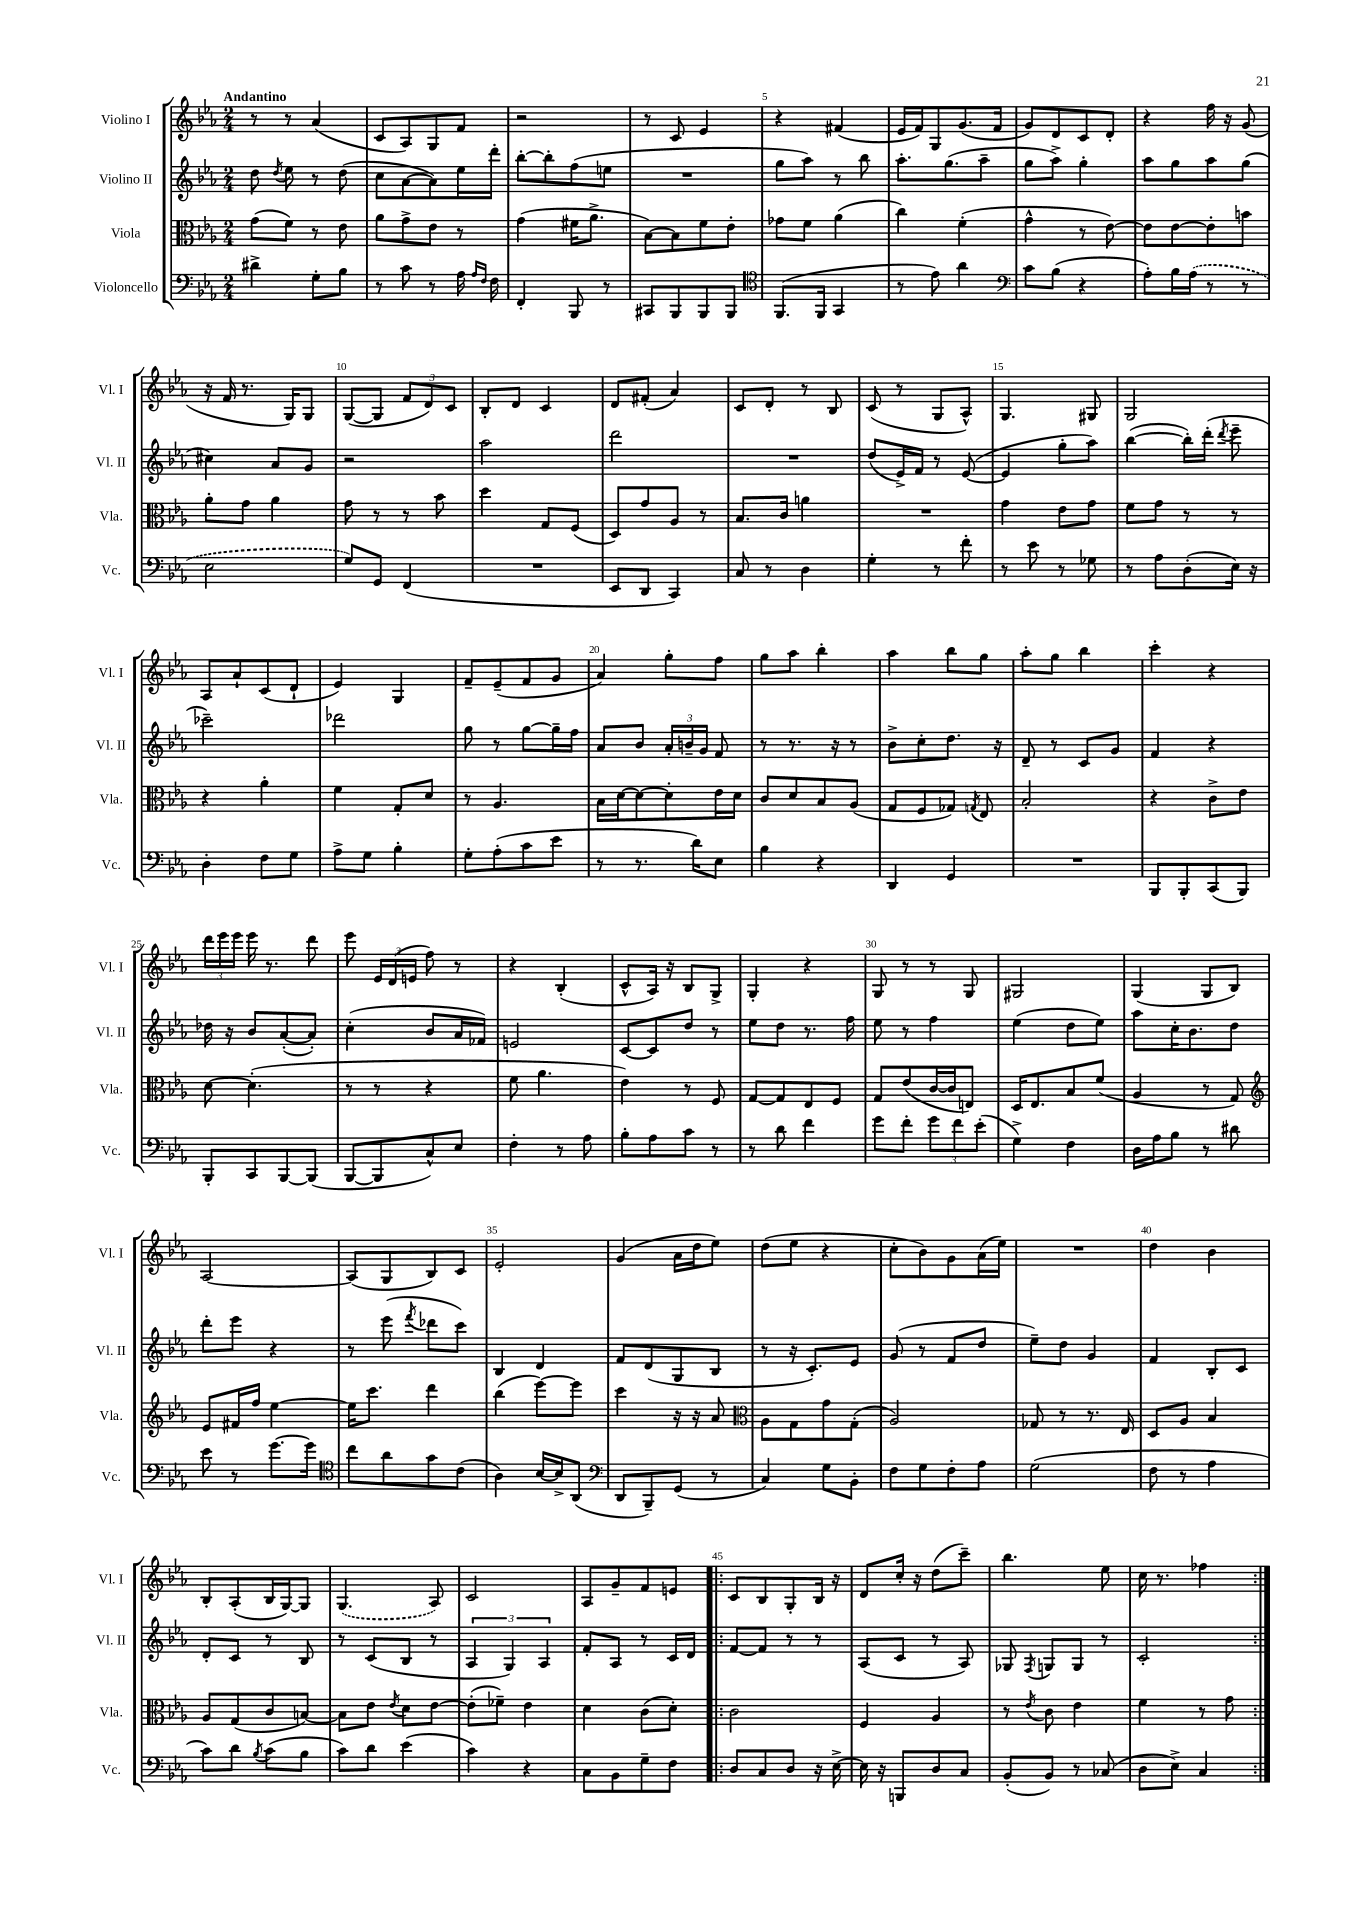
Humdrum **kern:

**kern	**kern	**kern	**kern
*staff4	*staff3	*staff2	*staff1
*clefF4	*clefC3	*clefG2	*clefG2
*k[b-e-a-]	*k[b-e-a-]	*k[b-e-a-]	*k[b-e-a-]
*M2/4	*M2/4	*M2/4	*M2/4
4d#^\	(8g\L	8dd\	8r
.	.	8qdd/	.
.	8f\J)	8ee-\	8r
8G'\L	8r	8r	(4a-/
8B-\J	8e-\	(8dd\	.
=	=	=	=
8r	8a-\L	8cc\L	8c/L
8c\	8g^\	[8a-\	8A-/)
8r	8e-\J	8a-\])	8G/
16A-\	8r	16ee-\L	8f/J
16qqA-/LL	.	.	.
16qqF/JJ	.	.	.
16F\	.	16ddd'\JJ	.
=	=	=	=
4FF'/	(4g\	[8bb-'\L	2r
.	.	8bb-'\]	.
8BBB-/	16f#\LK	(8ff\	.
.	8.a-^\J	.	.
8r	.	8ee\J	.
=	=	=	=
8CC#/L	[8B-\L)	2r	8r
8BBB-/	8B-\]	.	8c/
8BBB-/	8f\	.	4e-/
8BBB-/J	8e-'\J	.	.
=	=	=	=
*clefC4	*	*	*
(8.FF/L	8g-\L	8gg\L	4r
.	8f\J	8aa-\J)	.
16FF/Jk	.	.	.
4GG/	(4a-\	8r	(4f#/
.	.	8bb-\	.
=	=	=	=
8r	4cc\)	8.aa-'\L	16e-/LL
.	.	.	16f/J)
8e-\)	.	.	8G/
.	.	(8.gg\	.
4a-\	(4f'\	.	(8.g/
.	.	8aa-~\J	.
.	.	.	16f/Jk
=	=	=	=
*clefF4	*	*	*
8c\L	4g^^\	8gg\L	8g/L)
(8B-\J	.	8aa-^\J)	8d/
4r	8r	4gg'\	8c/
.	[8e-\)	.	8d'/J
=	=	=	=
8A-'\L)	8e-\]L	8aa-\L	4r
16B-\L	[8e-\	8gg\	.
(16A-\JJ	.	.	.
8r	8e-'\]	8aa-\	16ff\
.	.	.	16r
8r	8b\J	(8gg\J	(8g/
=	=	=	=
2E-\	8a-'\L	4cc#\)	16r
.	.	.	16f/
.	8g\J	.	8.r
.	4a-\	8a-/L	.
.	.	.	16G/LK)
.	.	8g/J	8G/J
=	=	=	=
8G/L)	8g\	2r	([8G/L
8GG/J	8r	.	8G/]J
(4FF/	8r	.	12f/L
.	.	.	12d/)
.	8b-\	.	.
.	.	.	12c/J
=	=	=	=
2r	4dd\	2aa-\	8B-'/L
.	.	.	8d/J
.	8G/L	.	4c/
.	(8F/J	.	.
=	=	=	=
8EE-/L	8D/L)	2ddd\	8d/L
8DD/J	8g/	.	(8f#'/J
4CC/)	8A-/J	.	4a-/)
.	8r	.	.
=	=	=	=
8C/	8.B-/L	2r	8c/L
8r	.	.	8d'/J
.	16c/Jk	.	.
4D\	4a\	.	8r
.	.	.	8B-/
=	=	=	=
4G'\	2r	(8dd/L	(8c/
.	.	16e-^/L)	8r
.	.	16f/JJ	.
8r	.	8r	8G/L
8f'\	.	([8e-/	8A-^^/J)
=	=	=	=
8r	4g\	4e-/]	4.G/
8e-\	.	.	.
8r	8e-\L	8gg'\L	.
8G-\	8g\J	8aa-\J)	8G#/
=	=	=	=
8r	8f\L	([4bb-\	2G/
8A-\L	8g\J	.	.
(8D'\	8r	16bb-'\]LL)	.
.	.	(16ddd'\JJ	.
.	.	8qddd/	.
16E-\Jk)	8r	8eee-~\	.
16r	.	.	.
=	=	=	=
4D'\	4r	2ccc-~\)	8A-/L
.	.	.	8a-`/
8F\L	4a-'\	.	(8c/
8G\J	.	.	8d`/J
=	=	=	=
8A-^\L	4f\	2ddd-\	4e-/)
8G\J	.	.	.
4B-'\	8G'/L	.	4G/
.	8d/J	.	.
=	=	=	=
8G'\L	8r	8gg\	8f~/L
(8A-'\	4.A-/	8r	(8e-~/
8c\	.	[8gg\L	8f/
8e-\J	.	16gg~\]L	8g/J
.	.	16ff\JJ	.
=	=	=	=
8r	16B-\LL	8a-/L	4a-/)
.	[16d\J	.	.
8.r	8d\_	8b-/J	.
.	8d'\]	24a-'/LL	8gg'\L
.	.	24b~/	.
16d\LK)	.	.	.
.	.	24g/JJ	.
8E-\J	16e-\L	8f/	8ff\J
.	16d\JJ	.	.
=	=	=	=
4B-\	8c/L	8r	8gg\L
.	8d/	8.r	8aa-\J
4r	8B-/	.	4bb-'\
.	.	16r	.
.	(8A-/J	8r	.
=	=	=	=
4DD/	8G/L	8b-^\L	4aa-\
.	8F/	8cc'\	.
4GG/	8G-/J)	8.dd\J	8bb-\L
.	8qG/	.	.
.	8E-/	.	8gg\J
.	.	16r	.
=	=	=	=
2r	2B-'/	8d~/	8aa-'\L
.	.	8r	8gg\J
.	.	8c/L	4bb-\
.	.	8g/J	.
=	=	=	=
8BBB-/L	4r	4f/	4ccc'\
8BBB-'/	.	.	.
(8CC/	8c^\L	4r	4r
8BBB-/J)	8e-\J	.	.
=	=	=	=
8BBB-'/L	[8d\	16dd-\	24ddd\LL
.	.	.	24eee-\
.	.	16r	.
.	.	.	24eee-\JJ
8CC/	(4.d'\]	8b-/L	16eee-\
.	.	.	8.r
[8BBB-/	.	([8a-'/	.
(8BBB-/]J	.	8a-'/]J)	8ddd\
=	=	=	=
[8BBB-/L	8r	(4cc'\	8eee-\
8BBB-/]	8r	.	24e-/LL
.	.	.	(24d/
.	.	.	24e/JJ
8C^^/)	4r	8b-/L	8ff\)
8E-/J	.	16a-/L	8r
.	.	16f-/JJ)	.
=	=	=	=
4F'\	8f\	2e/	4r
.	4.a-\	.	.
8r	.	.	(4B-'/
8A-\	.	.	.
=	=	=	=
8B-'\L	4e-\)	[8c/L	8c^^/L
8A-\	.	8c/]	16A-/Jk)
.	.	.	16r
8c\J	8r	8dd/J	8B-/L
8r	8F/	8r	8G^/J
=	=	=	=
8r	[8G/L	8ee-\L	4G'/
8d\	8G/]	8dd\J	.
4f\	8E-/	8.r	4r
.	8F/J	.	.
.	.	16ff\	.
=	=	=	=
8g\L	8G/L	8ee-\	8G/
8f'\J	(8e-/	8r	8r
12g\L	[16c/L	4ff\	8r
.	16c/]J	.	.
12f\	.	.	.
.	8E/J)	.	8G/
(12e-'\J	.	.	.
=	=	=	=
4G^\)	16D/LK	(4ee-\	2G#/
.	8.E-/	.	.
4F\	8B-/	8dd\L	.
.	(8f/J	8ee-\J)	.
=	=	=	=
16D\LL	4A-/	8aa-\L	(4G/
16A-\J	.	.	.
8B-\J	.	16cc'\K	.
.	.	8.b-\	.
8r	8r	.	8G/L
8d#\	8G/)	8dd\J	8B-/J)
=	=	=	=
*	*clefG2	*	*
8e-\	8e-/L	8ddd'\L	[2A-/
8r	16f#/L	8eee-\J	.
.	16ff/JJ	.	.
[8.g\L	[4ee-\	4r	.
16g\]Jk	.	.	.
=	=	=	=
*clefC4	*	*	*
8cc\L	16ee-\]LK	8r	(8A-/]L
.	8.ccc\J	.	.
8a-\	.	(8eee-\	8G/
.	.	8qfff/	.
8g\	4ddd\	8ddd-\L	8B-/)
(8c\J	.	8ccc\J)	8c/J
=	=	=	=
4A-\)	(4bb-\	4B-/	2e-'/
[16B-/LL	[8eee-\L)	4d/	.
16B-^/]J	.	.	.
(8AA-/J	8eee-\]J	.	.
=	=	=	=
*clefF4	*	*	*
8DD/L	4ccc\	8f/L	(4g/
8BBB-~/)	.	(8d/	.
(8GG/J	16r	8G/	16a-\LL
.	16r	.	16dd\J
8r	8a-/	8B-/J	8ee-\J)
=	=	=	=
*	*clefC3	*	*
4C/)	8A-\L	8r	(8dd\L
.	8G\	16r	8ee-\J
.	.	8.c'/L)	.
8G\L	8g\	.	4r
8BB-'\J	(8G'\J	8e-/J	.
=	=	=	=
8F\L	2A-/)	(8g/	8cc'\L
8G\	.	8r	8b-\)
8F'\	.	8f/L	8g\
8A-\J	.	8dd/J	(16a-\L
.	.	.	16ee-\JJ)
=	=	=	=
(2G\	8G-/	8ee-~\L)	2r
.	8r	8dd\J	.
.	8.r	4g/	.
.	16E-/	.	.
=	=	=	=
8F\	8D/L	4f/	4dd\
8r	8A-/J	.	.
4A-\	4B-/	8B-'/L	4b-\
.	.	8c/J	.
=	=	=	=
8c\L)	8A-/L	8d'/L	8B-'/L
8d\J	(8G/	8c/J	(8A-'/
8qB-/	.	.	.
(8c\L	8c/	8r	16B-/L
.	.	.	[16G/J)
8B-\J	[8B/J)	8B-/	8G/]J
=	=	=	=
8c\L)	8B\]L	8r	(4.G/
8d\J	8e-\J	(8c/L	.
.	8qe-/	.	.
(4e-\	8d\L	8B-/J	.
.	[8e-\J	8r	8A-/)
=	=	=	=
4c\)	(8e-'\]L	6A-/	2c/
.	8f-~\J)	.	.
.	.	6G/)	.
4r	4e-\	.	.
.	.	6A-/	.
=	=	=	=
8C\L	4d\	8f'/L	8A-/L
8BB-\	.	8A-/J	8g~/
8G~\	(8c\L	8r	8f/
8F\J	8d'\J)	16c/LL	8e/J
.	.	16d/JJ	.
=!|:	=!|:	=!|:	=!|:
8D/L	2c\	[8f/L	8c/L
8C/	.	8f/]J	8B-/
8D/J	.	8r	8G'/
16r	.	8r	16B-/Jk
[16E-^\	.	.	16r
=	=	=	=
16E-\]	4F/	(8A-/L	8d/L
16r	.	.	.
8BBB/L	.	8c/J	16cc'/Jk
.	.	.	16r
8D/	4A-/	8r	(8dd\L
8C/J	.	8A-/)	8ccc~\J)
=	=	=	=
(8BB-'/L	8r	8G-/	4.bb-\
.	8qe-/	8qF/	.
8BB-/J)	8c\	8G/L	.
8r	4e-\	8G/J	.
(8C-/	.	8r	8ee-\
=	=	=	=
8D\L	4f\	2c'/	16cc\
.	.	.	8.r
8E-^\J)	.	.	.
4C/	8r	.	4ff-\
.	8g\	.	.
==:|!	==:|!	==:|!	==:|!
*-	*-	*-	*-
